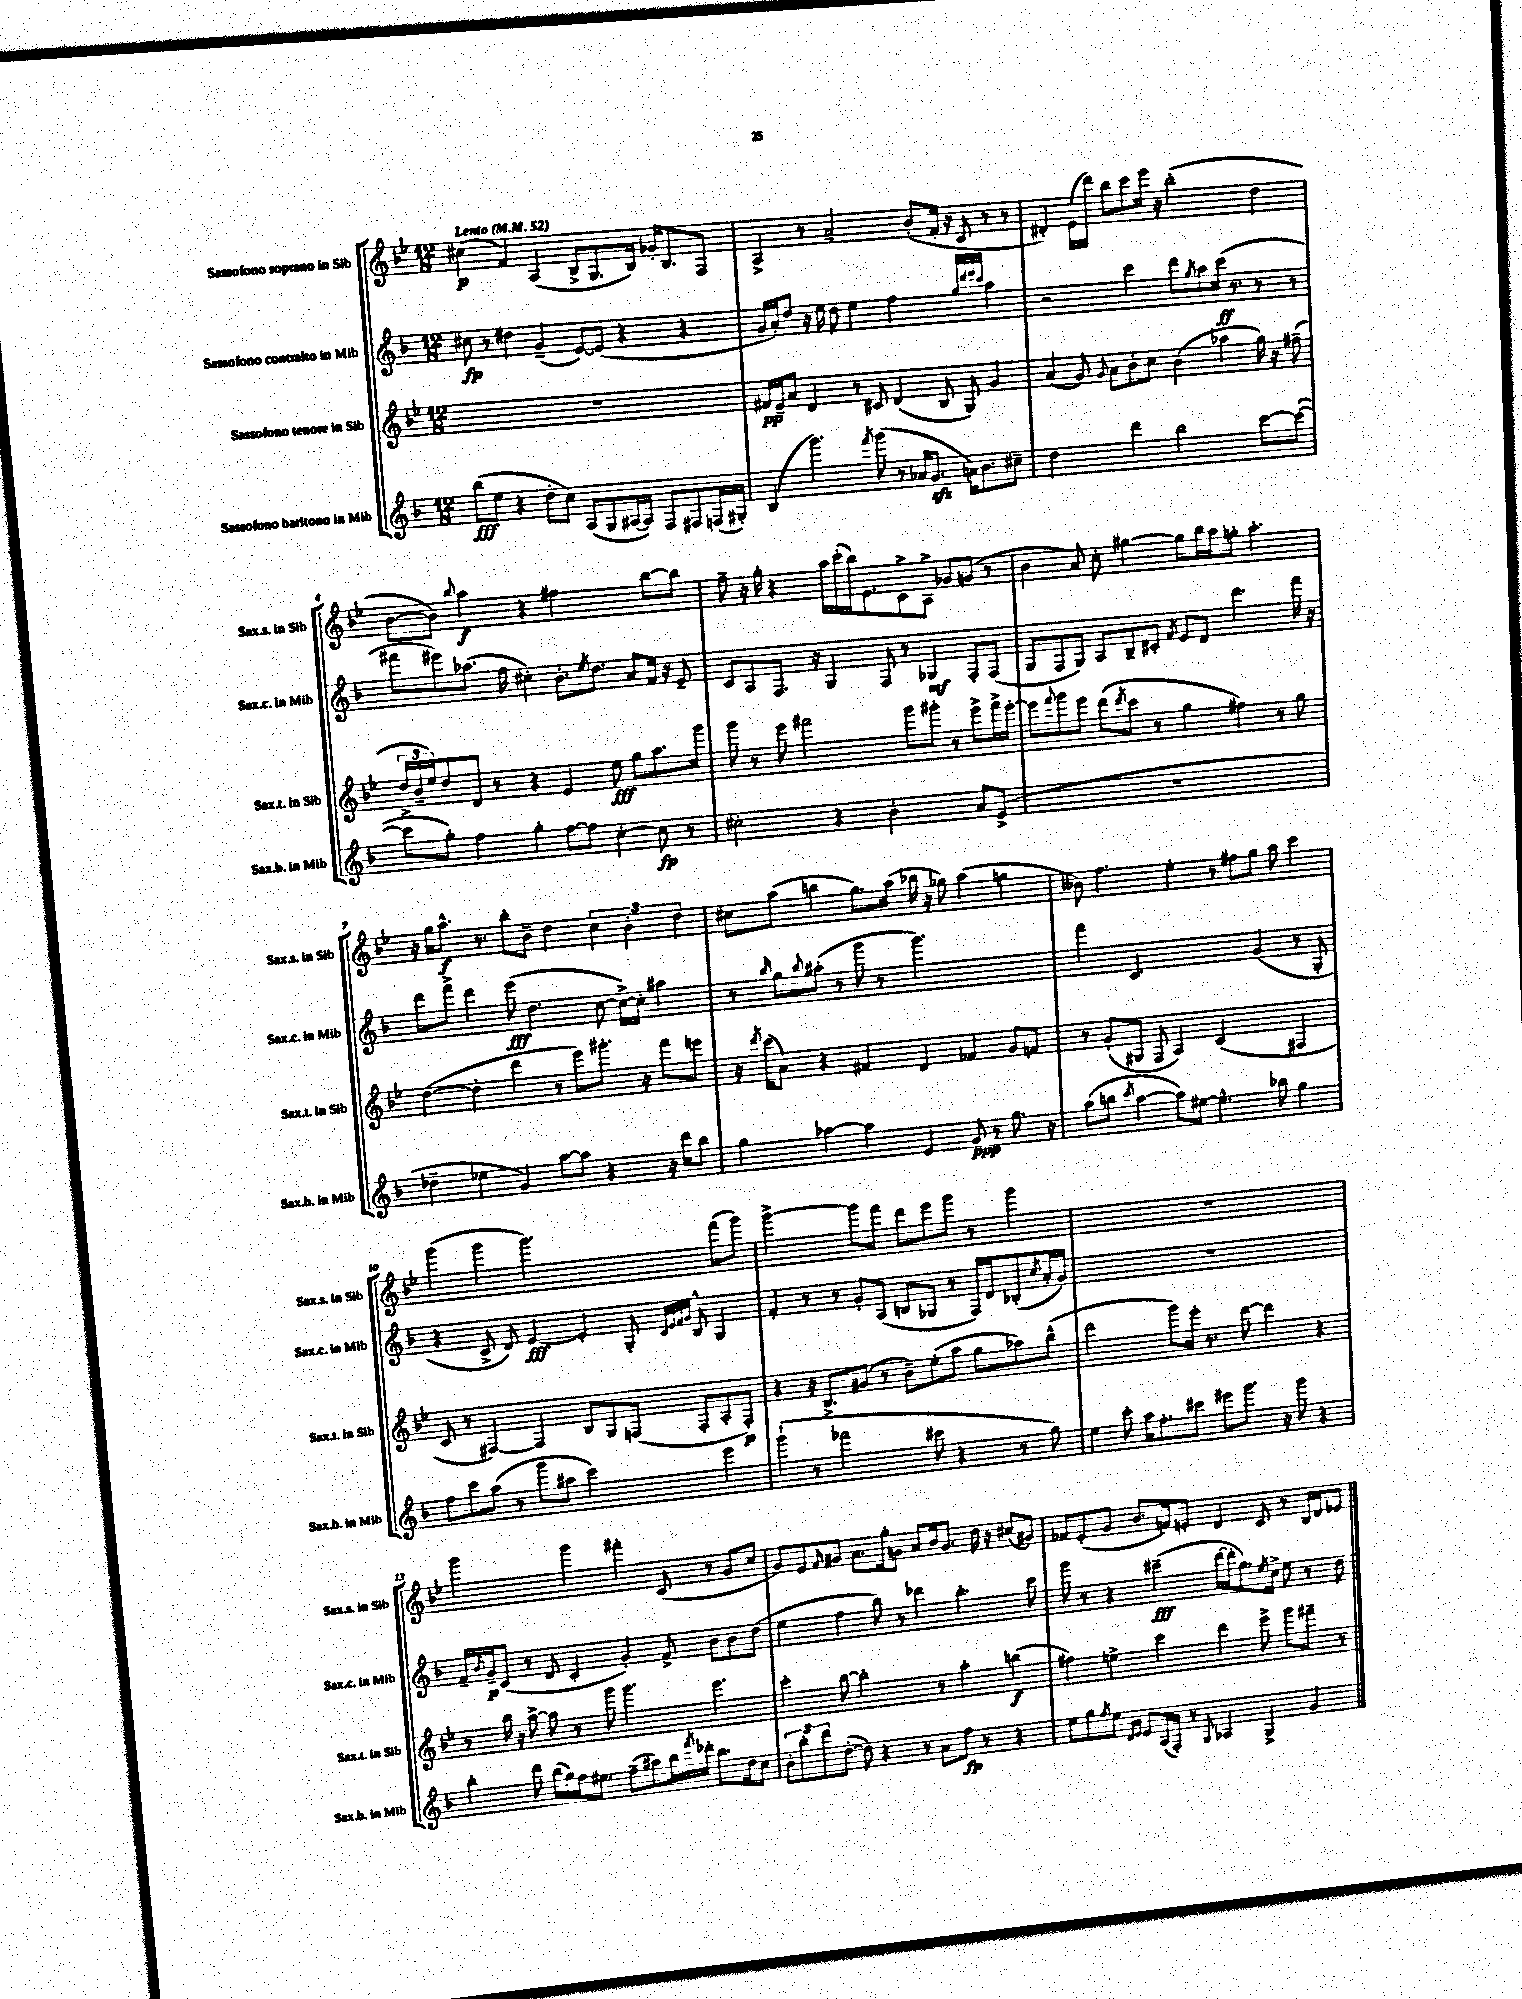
<<
\new StaffGroup <<
\new Staff = "s0" \with { instrumentName = "Sassofono soprano in Sib" shortInstrumentName = "Sax.s. in Sib" } {
    \clef treble \key bes \major \numericTimeSignature \time 12/8 \tempo "Lento" 4 = 52
    cis''4\p( f'4) a4( bes8-> g8. bes16) ges'16-. bes8. f8 |
    a4-> r8 a'2-- bes'8-.( f'16-. r16 c'8 r8 r8 |
    dis'4-.) ees'16( d'''16) bes''8 c'''8 ees'''16 r16 bes''2-.( d''4 |
    bes'8~ bes'8) \appoggiatura { bes''8 } a''4\f r4 fis''2 bes''8~ bes''8 |
    f''8-- r16 g''16-. r4 a''16 c'''16-.( bes''16) ees'8. c'8-> a8-> ges'8 g'8( r8 |
    bes'4 a'8) c''8-. gis''4~ gis''8 bes''16 a''16 g''8-. a''4.-. |
    r16 g''16 a''8.-^\f r8. bes''8-. bes'8-- d''4 \tuplet 3/2 { c''4 bes'4-. d''4 } |
    cis''8 a''8( b''4 g''8.) a''16( bes''16 r16 ges''8) a''4( g''4 |
    beses'8) f''4. ees''4-. r8 fis''8 g''8 a''8 c'''4 |
    g'''4( g'''4 g'''2.) f'''8( g'''8) |
    g'''2~-> g'''8 f'''8 d'''8 ees'''8 g'''8 r8 g'''4 |
    R1. |
    g'''2 g'''4 fis'''4-. c'8( r8 g'8 c''8 |
    g'8) ees'8 \grace { f'16 } gis'8 a'8. g''16-. g'8 a'8 bes'16 g'8. d''16 r16 cis''8( gis'8) |
    fes'8 ees'8-.( g'8 bes'8. f'16) e'8-. d'4 c'8 r8 bes16 d'16 ees'8 \bar "|." |
}
\new Staff = "s1" \with { instrumentName = "Sassofono contralto in Mib" shortInstrumentName = "Sax.c. in Mib" } {
    \clef treble \key f \major \numericTimeSignature \time 12/8
    cis''8\fp r8 dis''4 g'4--( e'8~) e'8( r4 r4 |
    g'16 a'16-.) d''8 r16 e''16 d''8 e''4 f''2 \grace { g''32 d'''32 e'''32 c'''32 } a''4 |
    r2 c'''4 d'''8 \acciaccatura { g''8 } a''8 c'''16\ff( r8. r8 r8 |
    fis'''8 eis'''8) aes''8.( f''16 cis''4-.) bes'8.-. \acciaccatura { e''8 } d''8. a'8 f'16 r16 e'8-- |
    c'8 a8 f8. r16 g4 f8 r8 ges4\mf f8-. f8( |
    g8 f8 g8) a8 bes8-- cis'8-. \acciaccatura { f'8 } e'8 d'8 d'''4. f'''16 r16 |
    d'''8 f'''8-> d'''4 e'''8\fff( d''4. c''8~ c''16~->) c''16-. ais''4 |
    r8 \grace { bes''16 } g''8 \appoggiatura { bes''8 } ais''8-.( r8 g'''8 r8 g'''2.) |
    f'''4 c'2. g'4( r8 g8-. |
    r4 c'8-> d'8) e'4~\fff e'4-. g8-. \grace { c'32 e'32 f'32 g'32 } bes8-^ g4 |
    f'4-. r8 r8 g'8-. a8( b8 ges8 r8 f16) d'16 bes8-.( \acciaccatura { c''8 } a'16-. g'16) |
    R1. |
    f'16-- \grace { bes'16 } g'16--\p c'8( r8 d'8 c'4-. g'4-.) f'8-> bes'8 bes'8 d''8( |
    e''4 f''4 bes''8) r8 des'''4 bes''4.-. c'''8 |
    g'''8 r8 r4 cis'''4--\fff( d'''16~ d'''16-. g''8.) \acciaccatura { e''8 } c''16-> e''8 r8 d''8 \bar "|." |
}
\new Staff = "s2" \with { instrumentName = "Sassofono tenore in Sib" shortInstrumentName = "Sax.t. in Sib" } {
    \clef treble \key bes \major \numericTimeSignature \time 12/8
    R1. |
    fis'16\pp ees'16-- a'8 d'4 r8 cis'8 d'4( bes8 g8) g'4 |
    a'4( g'8) \appoggiatura { g'8 } a'8 bes'8-. c''8 bes'4( aes''4 g''16) r16 fis''8--( |
    \tuplet 3/2 { d''16-> bes'16-- ees''16) } d''8 d'8 r8 r4 ees'4 ees''8\fff g''8 a''8. g'''16 |
    g'''8 r8 ees'''8 fis'''2 g'''8 gis'''8-. r8 ees'''8-> fis'''16-> ees'''16~-. |
    ees'''8 \appoggiatura { f'''8 } g'''8 ees'''8 d'''8( \acciaccatura { d'''8 } c'''8 r8 g''4 fis''4) r8 g''8 |
    d''4~( d''4-. d'''4 r8 ees'''8) gis'''8.-. r16 f'''8 e'''8 |
    r16 \acciaccatura { d'''8 } c'''16( a'8) r4 fis'4 d'4 fes'4 g'8 f'8 |
    r8 g'8-.( gis8 f8 a4) c'2( fis4 |
    c'8 r8 fis4~) fis4 bes8 g8 f8( f8-. a8-. f8-.\p) |
    r4 r16 bes8.-> gis'8( r8 bes'8--) ees''8-.( a''8 g''8 aes''8) bes''8-^( |
    d'''2 g'''8) ees'''16-. r8. d'''8~ d'''4 r4 |
    r8 bes''16 r16 a''8~-> a''8 r8 g'''8 g'''4. ees'''4. |
    c'''4-. bes''8~ bes''2-. r8 a''4-. b''4\f( |
    fis''4) e''4-> c'''4 d'''4 ees'''8-> g'''8 fis'''8-- r8 \bar "|." |
}
\new Staff = "s3" \with { instrumentName = "Sassofono baritono in Mib" shortInstrumentName = "Sax.b. in Mib" } {
    \clef treble \key f \major \numericTimeSignature \time 12/8
    bes''8\fff( e''8 r4 d''8-. c''8) a8( g8 ais16~ ais16) f8 fis8 f16( gis16-.) |
    bes4( g'''4.) \acciaccatura { f'''8 } g'''8( r8 aes'16 g'8.\sfz a'16) bes'8. cis''8-- |
    d''2 d'''4 bes''2 c'''8~ c'''8~( |
    c'''8 g''8-.) f''4 g''4-. f''8~ f''8 c''4~-. c''8\fp r8 |
    cis''2-. r4 bes'2-. a'8 e'8->( |
    R1. |
    des''4-- ees''4 g'4) a''8~ a''8 r4 r16 d'''16 bes''8 |
    g''4 aes''4~ aes''4 e'4 g'8\ppp r8 g''8. r16 |
    a''8( b''8 \acciaccatura { c'''8 } a''4~ a''8) eis''8~ eis''4.-^ bes''8 g''4 |
    f''8 c'''8 a''8( r8 g'''8 ais''8 c'''2) e'''4 |
    g'''4-!( r8 fes'''2 cis'''8 r4 r8 g''8) |
    e''4 c'''8-. a''16 f''8.-. cis'''8 eis'''8 g'''8. r16 g'''8 r4 |
    bes''4-. d'''8 bes''16( g''16) f''16 eis''8. f''8--( ais''8) bes''16 \acciaccatura { f'''8 } des'''16-. bes''8. d''16 c''8 |
    \tuplet 3/2 { bes'8-. bes''8-. d'''8 } d''8~-.( d''8) r4 r8 a'8 f''8\fp r8 r4 |
    e''8 g''8 \acciaccatura { f''8 } e''8 \grace { d'16 e'16 } e'8 a16( f16-.) r8 \appoggiatura { g8 } aes4 g4-> g'4 \bar "|." |
}
>>
>>
